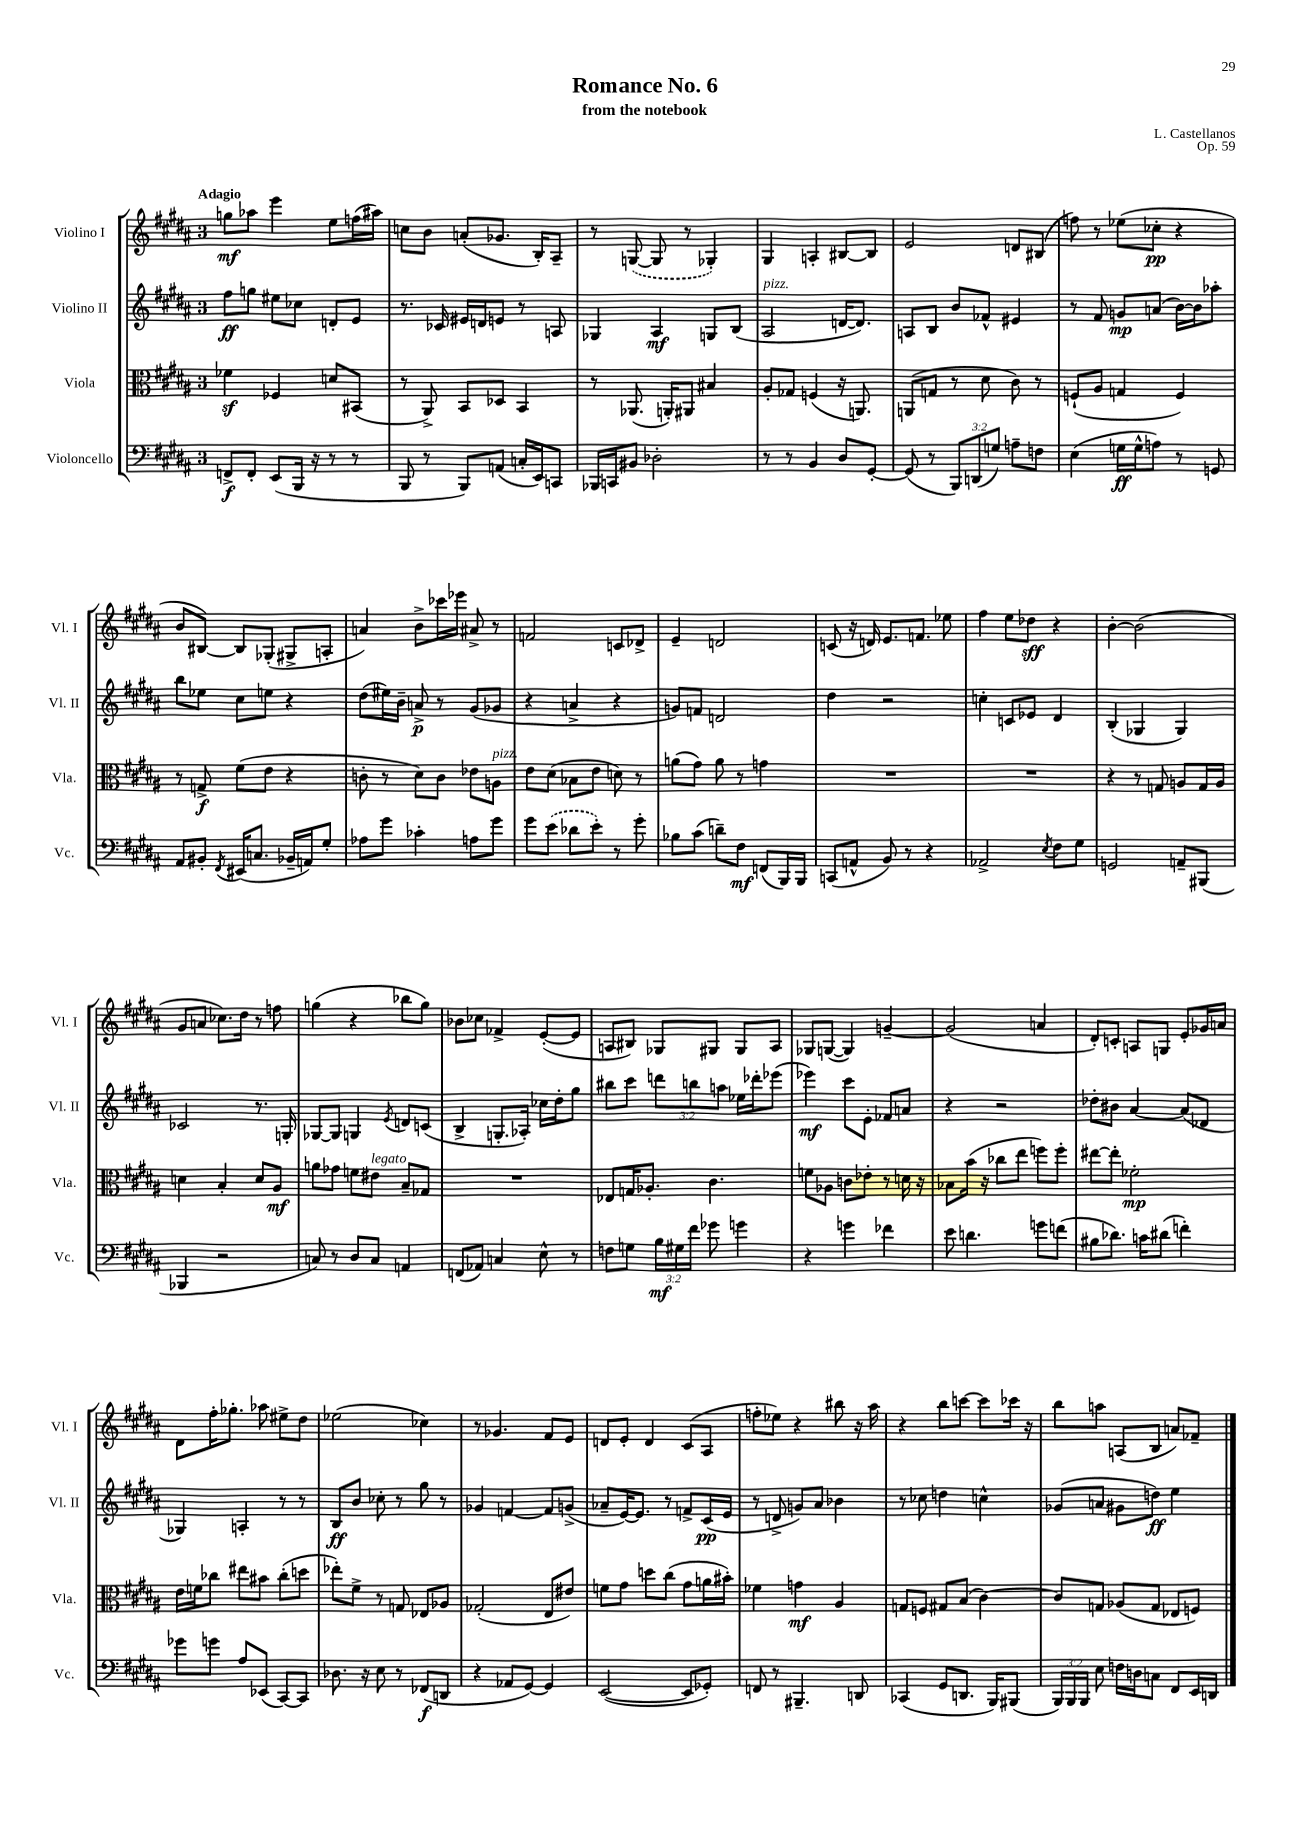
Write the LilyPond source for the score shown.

\header { title = "Romance No. 6" composer = "L. Castellanos" subtitle = "from the notebook" opus = "Op. 59" }
<<
\new StaffGroup <<
\new Staff = "s0" \with { instrumentName = "Violino I" shortInstrumentName = "Vl. I" } {
    \clef treble \key b \major \once \override Staff.TimeSignature.style = #'single-digit \time 3/4 \tempo "Adagio"
    \autoBeamOff g''8[\mf aes''8] e'''4 e''8[ f''16( ais''16]) |
    c''8[ b'8] a'8[-.( ges'8.] b16[-.) ais8]-- |
    r8 \once \slurDashed g8~( g8 r8 ges4-.) |
    gis4 a4-. bis8[~ bis8] |
    e'2 d'8[ bis8]( |
    f''8) r8 ees''8[( ces''8]-.\pp r4 |
    b'8[ bis8]~) bis8[ ges8]-.( gis8[-> a8]-. |
    a'4) b'8[-> ces'''16 ees'''16] ais'8-> r8 |
    f'2 c'8[ des'8]-> |
    e'4-- d'2 |
    c'8( r16 d'16) e'8.[ f'8.] ees''8 |
    fis''4 e''8[ des''8]\sff r4 |
    b'4~-. b'2( |
    gis'8[ a'8] ces''8.[) dis''16] r8 f''8 |
    g''4( r4 bes''8[ g''8]) |
    bes'8[ ces''8] fes'4-> e'8[~-.( e'8] |
    a8[ bis8]) ges8[ gis8] gis8[ a8] |
    ges8[ g8]~( g4) g'4~-- |
    g'2( a'4 |
    dis'8[-.) c'8]-. a8[ g8] e'8[-. ges'16 a'16] |
    dis'8[ fis''16-. ges''8.]-. aes''8 eis''8[-> dis''8] |
    ees''2( ces''4) |
    r8 ges'4. fis'8[ e'8] |
    d'8[ e'8]-. d'4 cis'8[( ais8] |
    f''8[-. ees''8]) r4 bis''8 r16 ais''16 |
    r4 b''8[ c'''8]~ c'''8[ ces'''16] r16 |
    b''8[ a''8] a8[( b8] a'8[) fes'8]-- \bar "|." |
}
\new Staff = "s1" \with { instrumentName = "Violino II" shortInstrumentName = "Vl. II" } {
    \clef treble \key b \major \once \override Staff.TimeSignature.style = #'single-digit \time 3/4 \override Staff.TupletNumber.text = #tuplet-number::calc-fraction-text
    \autoBeamOff fis''8[\ff g''8] eis''8[ ces''8] d'8[-. e'8] |
    r8. ces'16 eis'16[ d'16 e'8] r8 a8 |
    ges4 ais4\mf g8[ b8]( |
    ais2^\markup { \italic "pizz." } d'16[~ d'8.]) |
    a8[ b8] b'8[ fes'8]-^ eis'4 |
    r8 fis'8 g'8[\mp a'8]( b'16[~) b'16 aes''8]-. |
    b''8[ ees''8] cis''8[ e''8] r4 |
    dis''8[( eis''16) b'16]-- a'8->\p r8 gis'8[( ges'8] |
    r4 a'4-> r4 |
    g'8[) f'8] d'2 |
    dis''4 r2 |
    c''4-. c'8[ ees'8] dis'4 |
    b4-.( ges4 ges4) |
    ces'2 r8. g16-. |
    ges8[~ ges8] g4 \acciaccatura { e'8 } d'8[ c'8]( |
    b4-> g8.[-. aes16]-.) ces''16[ dis''16-. gis''8] |
    bis''8[ cis'''8] \tuplet 3/2 { d'''8[ b''8 a''8] } ees''16[ des'''16-. ees'''8]( |
    ees'''4\mf) cis'''8[ e'8]-. fes'8[ a'8] |
    r4 r2 |
    des''8[-. bis'8] ais'4~ ais'8[( des'8] |
    ges4) a4-. r8 r8 |
    b8[\ff b'8] ces''8-. r8 gis''8 r8 |
    ges'4 f'4~ f'8[ g'8]->( |
    aes'8[-- e'16~) e'8.] r8 f'8[-> cis'16\pp( e'16] |
    r8 d'8-> g'8[) ais'8] bes'4 |
    r8 ces''8 d''4 c''4-^ |
    ges'8[( a'8] gis'8[ d''8]\ff) e''4 \bar "|." |
}
\new Staff = "s2" \with { instrumentName = "Viola" shortInstrumentName = "Vla." } {
    \clef alto \key b \major \once \override Staff.TimeSignature.style = #'single-digit \time 3/4
    \autoBeamOff fes'4\sf fes4 d'8[ bis,8]( |
    r8 ais,8->) b,8[ des8] b,4 |
    r8 aes,8.( a,16[-.) ais,8] bis4 |
    ais8[-. ges8] f4( r16 a,8.) |
    a,8[( g8] r8 dis'8 cis'8) r8 |
    f8[-!( ais8] g4 f4) |
    r8 g8->\f fis'8[( e'8] r4 |
    c'8-. r8 dis'8[) c'8] ees'8[ a8]^\markup { \italic "pizz." } |
    e'8[ dis'8]( bes8[ e'8] d'8) r8 |
    a'8[( gis'8]) a'8 r8 g'4 |
    R2. |
    R2. |
    r4 r8 g8 a8[ g16 a16] |
    d'4 b4-. d'8[ ais8]\mf |
    a'8[ ges'8] f'8[ eis'8]^\markup { \italic "legato" } b8[-- ges8] |
    R2. |
    ees8[ g16 aes8.]-. cis'4. |
    f'8[ aes8] c'8[ ees'8]-. r8 d'16 r16 |
    bes8[ b'16]( r16 ces''8[ e''8] f''8[) f''8]-. |
    eis''8[~ eis''8]-. fes'2-.\mp |
    e'16[ f'16 ces''8] eis''8[ bis'8] ces''8[-.( d''8] |
    ees''8[-.) fis'8]-> r8 g8 ees8[ aes8] |
    ges2-.( e8[ eis'8]) |
    f'8[ gis'8] d''8[ cis''8]( gis'8[ a'16 bis'16]-.) |
    fes'4 g'4\mf ais4 |
    g8[ f8] gis8[ b8]( cis'4~) |
    cis'8[ g8] aes8[( g8] ees8[ f8]) \bar "|." |
}
\new Staff = "s3" \with { instrumentName = "Violoncello" shortInstrumentName = "Vc." } {
    \clef bass \key b \major \once \override Staff.TimeSignature.style = #'single-digit \time 3/4 \override Staff.TupletNumber.text = #tuplet-number::calc-fraction-text
    \autoBeamOff f,8[->\f f,8]-. e,8[( b,,16] r16 r8 r8 |
    b,,8 r8 b,,8[) a,8]( c16[-. e,16) c,8] |
    bes,,16[ c,16 bis,8] des2-. |
    r8 r8 b,4 dis8[ gis,8]~-. |
    gis,8( r8 \tuplet 3/2 { b,,8[) d,8( g8]) } a8[-- f8] |
    e4( g16[\ff g16-^ a8]) r8 g,8 |
    ais,8[ bis,8]-. \acciaccatura { fis,8 } eis,16[( c8.] bes,16[-- a,16) gis8]-. |
    aes8[ gis'8] ces'4-. a8[ gis'8] |
    gis'8[ \once \slurDashed e'8]( des'8[ e'8]-.) r8 gis'8-. |
    bes8[ cis'8]( d'8[--) fis8]\mf f,8[( b,,16) b,,16] |
    c,8[( a,8]-^ b,8) r8 r4 |
    aes,2-> \acciaccatura { e8 } fis8[ gis8] |
    g,2 a,8[-- bis,,8]( |
    bes,,4 r2 |
    c8) r8 dis8[ c8] a,4 |
    f,8[( aes,8]) c4 e8-^ r8 |
    f8[ g8] \tuplet 3/2 { b16[\mf gis16 fis'16] } ges'8 g'4 |
    r4 g'4 fes'4 |
    e'8 d'4. g'8[ f'8]( |
    bis8[ des'8.]) c'16[ dis'8]( f'4-.) |
    ges'8[ g'8] ais8[ ees,8]( cis,8[~) cis,8] |
    des8. r16 e8 r8 fes,8[\f( d,8] |
    r4 aes,8[ gis,8]~) gis,4 |
    e,2~( e,8[ ges,8]-.) |
    f,8 r8 bis,,4.-- d,8 |
    ces,4( gis,8[ d,8.] b,,16[) bis,,8]( |
    \tuplet 3/2 { b,,16[) b,,16 b,,16] } e8 f16[ d16 c8] fis,8[ e,16 d,16] \bar "|." |
}
>>
>>
\layout { \context { \Score \remove "Bar_number_engraver" } }
